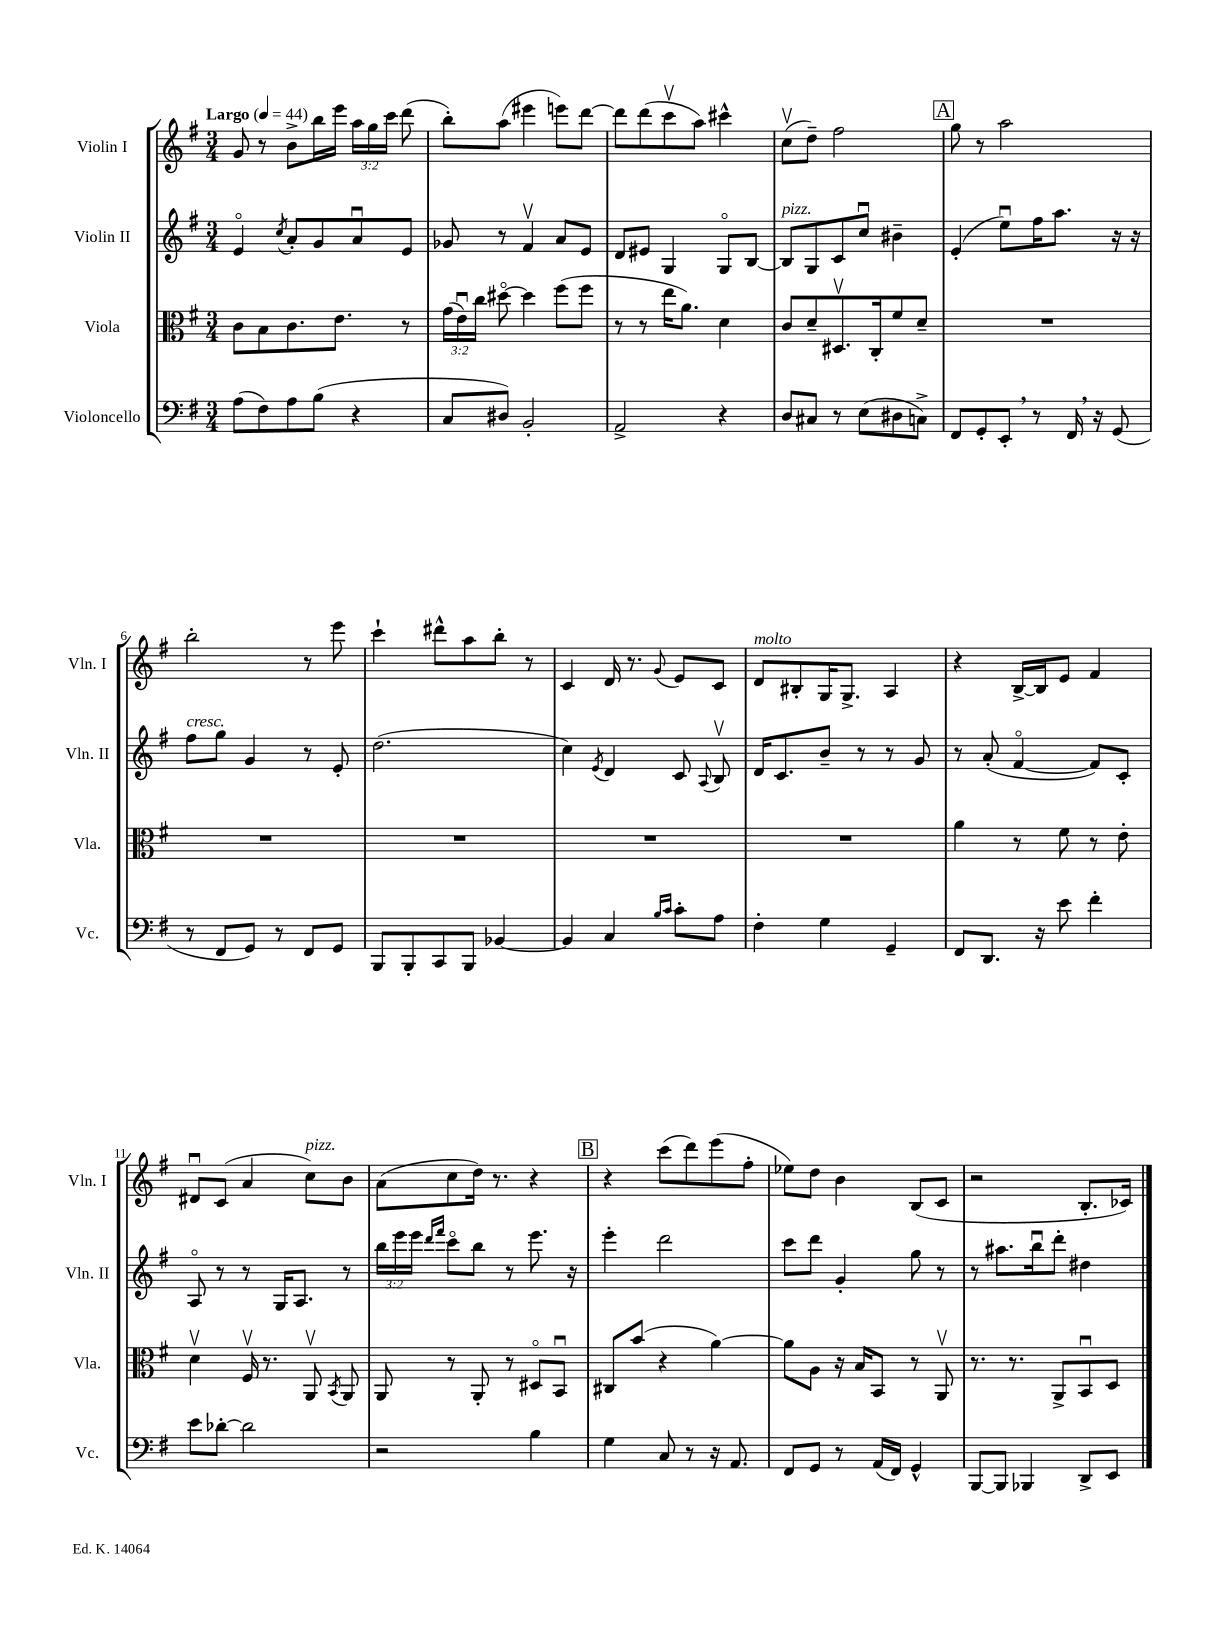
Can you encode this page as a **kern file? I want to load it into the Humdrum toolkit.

**kern	**kern	**kern	**kern
*staff4	*staff3	*staff2	*staff1
*clefF4	*clefC3	*clefG2	*clefG2
*k[f#]	*k[f#]	*k[f#]	*k[f#]
*M3/4	*M3/4	*M3/4	*M3/4
*MM44	*MM44	*MM44	*MM44
(8A	8c	4eo	8g
8F#)	8B	.	8r
.	.	8qcc	.
8A	8.c	8a'	8b^
(8B	.	8g	16bb
.	8.e	.	16eee
4r	.	8au	24aa
.	.	.	24gg
.	.	.	24ccc
.	8r	8e	(8ddd
=	=	=	=
8C	(24g	8g-	8bb')
.	24eu)	.	.
.	24cc	.	.
8D#)	[8dd#o	8r	(8aa
2BB'	4dd#]	4f#v	4eee#
.	(8ff#	8a	8eee)
.	8ff#	8e	[8ddd
=	=	=	=
2AA^	8r	8d	8ddd]
.	8r	8e#	(8ddd
.	16ee	4G	8cccv
.	8.a)	.	.
.	.	.	8aa)
4r	4d	8Go	4ccc#^^
.	.	[8B	.
=	=	=	=
8D	8c	8B]	(8ccv
8C#	8d~	8G	8dd~)
8r	8.D#v	8c	2ff#
(8E	.	8ccu	.
.	16C'	.	.
8D#	8f#	4b#~	.
8C^)	8d~	.	.
=	=	=	=
8FF#	2.r	(4e'	8gg
8GG'	.	.	8r
8EE'	.	8eeu)	2aa
8r	.	16ff#	.
.	.	8.aa	.
16FF#	.	.	.
16r	.	.	.
(8GG	.	16r	.
.	.	16r	.
=	=	=	=
8r	2.r	8ff#	2bb'
8FF#	.	8gg	.
8GG)	.	4g	.
8r	.	.	.
8FF#	.	8r	8r
8GG	.	8e'	8eee
=	=	=	=
8BBB	2.r	(2.dd	4ccc`
8BBB'	.	.	.
8CC	.	.	8ddd#^^
8BBB	.	.	8aa
[4BB-	.	.	8bb'
.	.	.	8r
=	=	=	=
4BB-]	2.r	4cc)	4c
.	.	8qe	.
4C	.	4d	16d
.	.	.	8.r
16qqB	.	.	.
16qqc	.	.	8qqg
8c'	.	8c	8e
.	.	8qqA	.
8A	.	8Bv	8c
=	=	=	=
4F#'	2.r	16d	8d
.	.	8.c	.
.	.	.	8B#'
4G	.	8b~	16G
.	.	.	8.G^
.	.	8r	.
4GG~	.	8r	4A
.	.	8g	.
=	=	=	=
8FF#	4a	8r	4r
8.DD	.	(8a'	.
.	8r	[4f#o	[16B^
16r	.	.	16B]
8e	8f#	.	8e
4f#'	8r	8f#])	4f#
.	8e'	8c'	.
=	=	=	=
8e	4dv	8Ao	8d#u
[8d-'	.	8r	(8c
2d-]	16F#v	8r	4a
.	8.r	.	.
.	.	16G	.
.	.	8.A	.
.	8AAv	.	8cc)
.	8qBB	.	.
.	8AA	8r	8b
=	=	=	=
2r	8AA	24bb	(8a
.	.	24eee	.
.	.	24eee	.
.	.	16qqddd	.
.	.	16qqfff#	.
.	8r	8ccco	8cc
.	8AA'	8bb	16dd)
.	.	.	8.r
.	8r	8r	.
4B	8D#o	8.eee	4r
.	8BBu	.	.
.	.	16r	.
=	=	=	=
4G	8C#	4eee'	4r
.	(8b	.	.
8C	4r	2ddd	(8ccc
8r	.	.	8ddd)
16r	[4a)	.	(8eee
8.AA	.	.	.
.	.	.	8ff#'
=	=	=	=
8FF#	8a]	8ccc	8ee-)
8GG	8A	8ddd	8dd
8r	16r	4g'	4b
.	16B	.	.
(16AA	8BB	.	.
16FF#)	.	.	.
4GG^^	8r	8gg	(8B
.	8AAv	8r	8c
=	=	=	=
[8BBB	8.r	8r	2r
8BBB]	.	8.aa#	.
.	8.r	.	.
4BBB-	.	.	.
.	.	16bbu	.
.	8AA^	8ddd'	.
8DD^	8BBu	4dd#	8.B'
8EE	8D	.	.
.	.	.	16c-)
==	==	==	==
*-	*-	*-	*-
